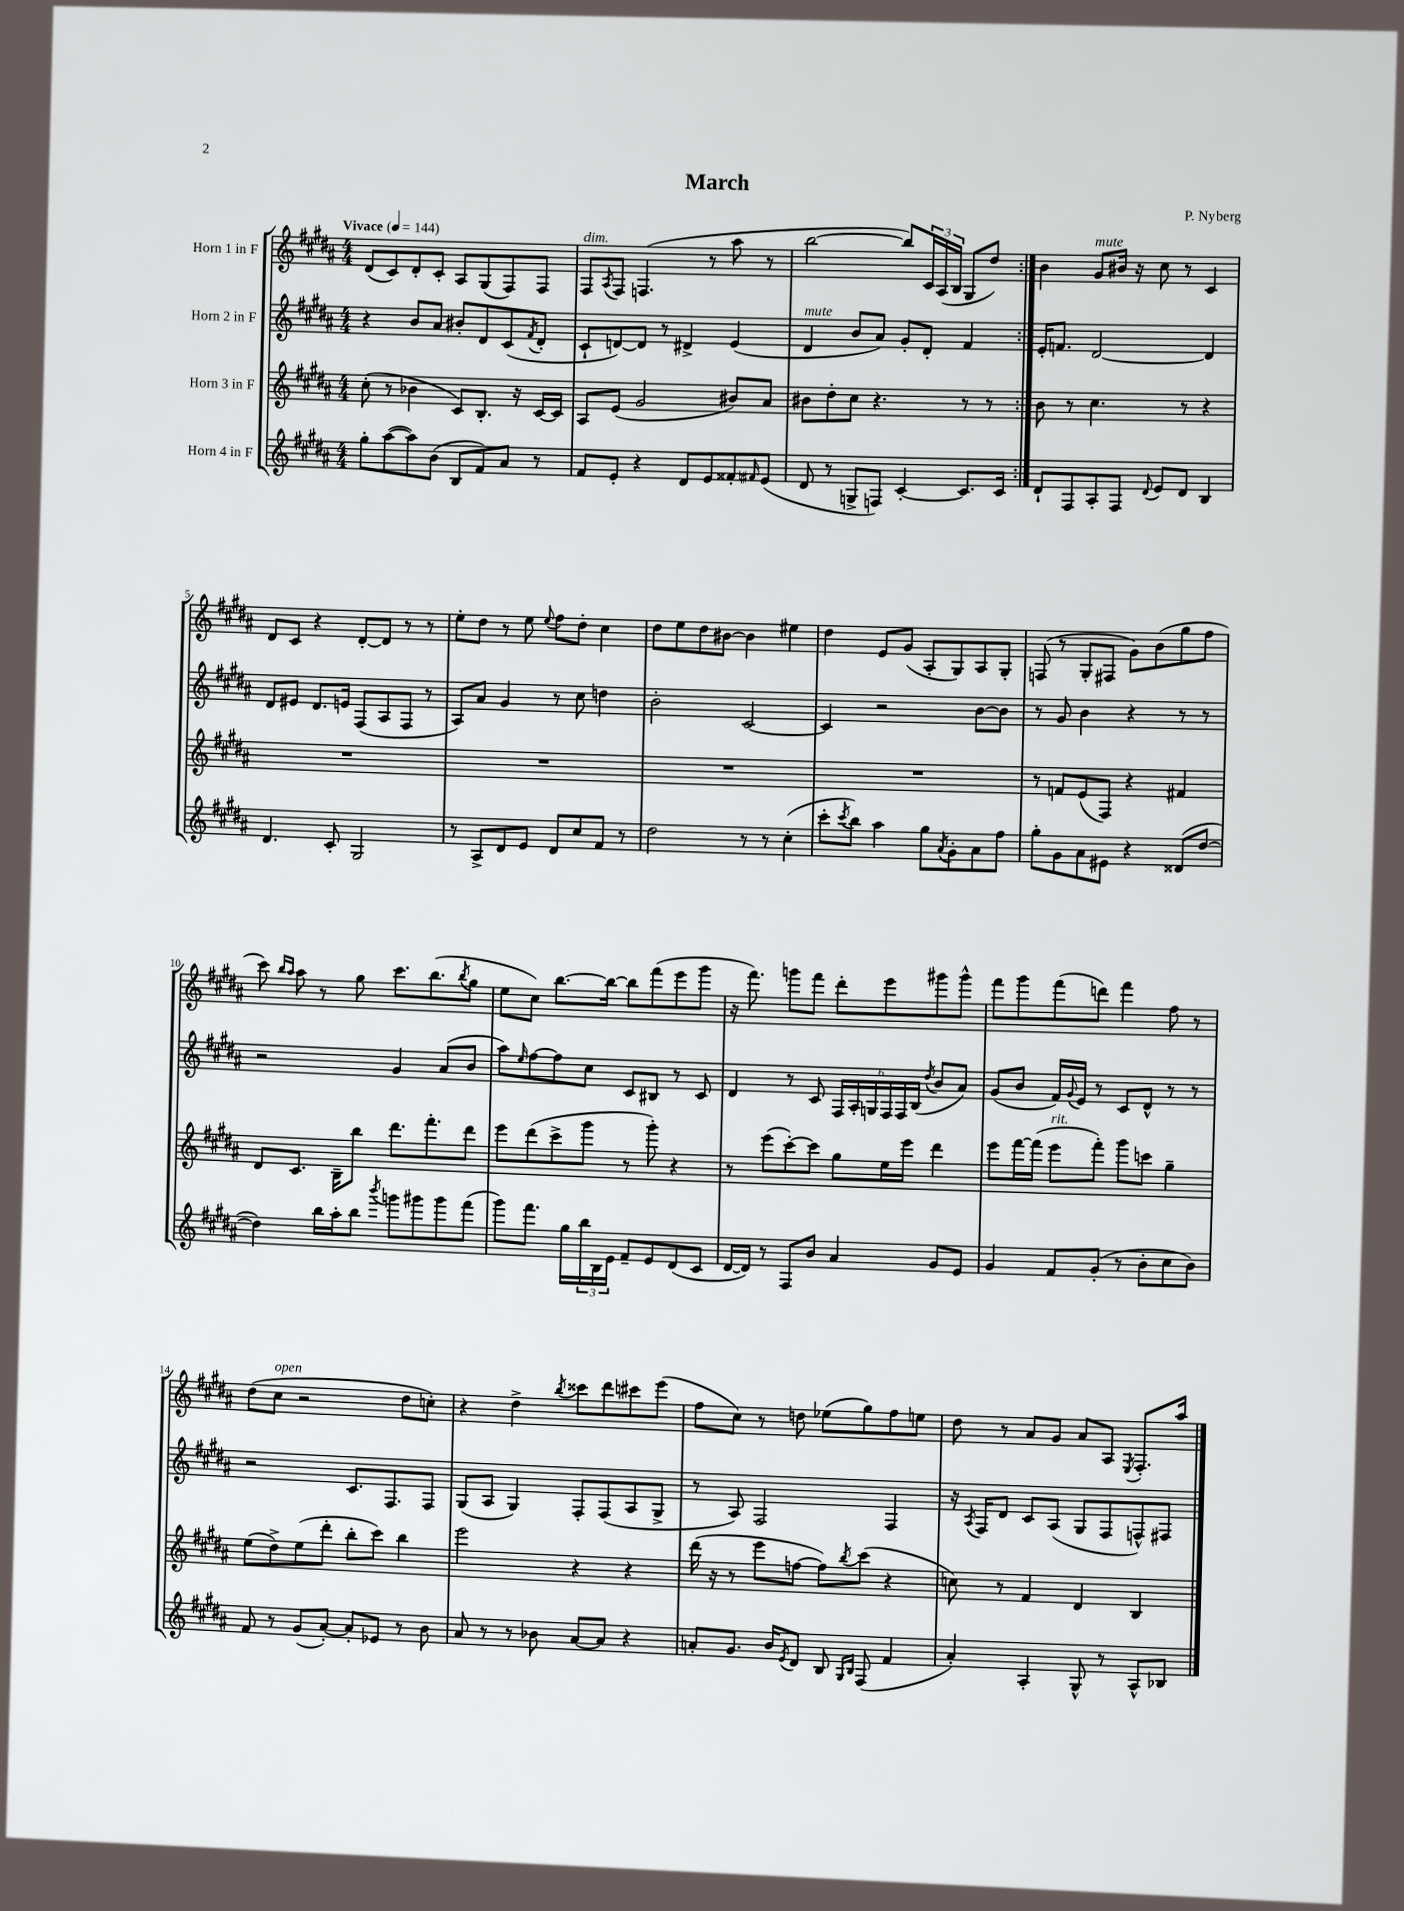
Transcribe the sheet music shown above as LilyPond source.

\header { title = "March" composer = "P. Nyberg" }
<<
\new StaffGroup <<
\new Staff = "s0" \with { instrumentName = "Horn 1 in F" } {
    \clef treble \key b \major \numericTimeSignature \time 4/4 \tempo "Vivace" 4 = 144
    \repeat volta 2 { dis'8( cis'8) dis'8-. cis'8-. ais8 gis8( fis8) fis8 |
    fis8^\markup { \italic "dim." } \acciaccatura { ais8 } fis8 f4.( r8 ais''8 r8 |
    b''2~ b''8) \tuplet 3/2 { cis'16 ais16( b16 } gis8 dis''8) | }
    b'4 gis'8^\markup { \italic "mute" } bis'16 r16 cis''8 r8 cis'4 |
    dis'8 cis'8 r4 dis'8~-. dis'8 r8 r8 |
    e''8-. dis''8 r8 e''8 \appoggiatura { e''8 } fis''8 dis''8-. cis''4 |
    dis''8 e''8 dis''8 bis'8~ bis'4 eis''4 |
    dis''4 e'8 gis'8( ais8-. gis8) ais8 gis8-. |
    f8( r8 gis8-. fis8 gis'8) b'8( gis''8 fis''8 |
    cis'''8) \grace { b''16 ais''16 } ais''8 r8 gis''8 cis'''8. b''8.( \acciaccatura { b''8 } gis''8 |
    e''8 cis''8) b''8.~ b''16~ b''8 fis'''8( e'''8 gis'''8 |
    r16 fis'''8.) g'''8 fis'''8 dis'''8-. e'''8 gis'''8 gis'''8-^ |
    fis'''8 gis'''8 fis'''8( d'''8) fis'''4 fis''8 r8 |
    dis''8( cis''8^\markup { \italic "open" } r2 dis''8 c''8-.) |
    r4 dis''4-> \acciaccatura { b''8 } cisis'''8 dis'''8 cis'''8 e'''8( |
    fis''8 cis''8) r8 d''8 ees''8( gis''8) fis''8 e''8 |
    dis''8 r8 ais'8 gis'8 ais'8 ais8 \acciaccatura { e8 } fis8.-. ais''16 \bar "|." |
}
\new Staff = "s1" \with { instrumentName = "Horn 2 in F" } {
    \clef treble \key b \major \numericTimeSignature \time 4/4
    \repeat volta 2 { r4 b'8 ais'8 bis'8-. dis'8 cis'8( \acciaccatura { fis'8 } dis'8-. |
    cis'8-! d'8~) d'8 r8 dis'4-> e'4( |
    dis'4^\markup { \italic "mute" } b'8 ais'8) gis'8-. dis'8-. fis'4 | }
    e'16-. f'8. dis'2~ dis'4 |
    dis'8 eis'8 dis'8. e'16 fis8( ais8 fis8 r8 |
    ais8) ais'8 gis'4 r8 cis''8 d''4 |
    b'2-. cis'2~ |
    cis'4 r2 b'8~ b'8 |
    r8 gis'8 b'4 r4 r8 r8 |
    r2 gis'4 ais'8( b'8 |
    ais''8) \grace { e''16 } fis''8~ fis''8 cis''8 cis'8 bis8 r8 cis'8 |
    dis'4 r8 cis'8 \tuplet 6/4 { fis16 ais16-. g16 fis16 fis16 b16( } \acciaccatura { dis''8 } b'8 ais'8) |
    gis'8( b'8 fis'16) \appoggiatura { gis'8 } e'16 r8 cis'8 dis'8-^ r8 r8 |
    r2 cis'8. fis8. fis8 |
    gis8( ais8 gis4) fis8-. fis8( ais8 gis8-> |
    r8 ais8) fis2 fis4 |
    r16 \acciaccatura { ais8 } fis16 dis'8 cis'8 ais8( gis8 fis8 f8-^) fis8 \bar "|." |
}
\new Staff = "s2" \with { instrumentName = "Horn 3 in F" } {
    \clef treble \key b \major \numericTimeSignature \time 4/4
    \repeat volta 2 { cis''8-.( r8 bes'4 cis'8) b8.-. r16 cis'16~ cis'16 |
    ais8 e'8( gis'2 bis'8) ais'8 |
    bis'8 dis''8-. cis''8 r4. r8 r8 | }
    b'8 r8 cis''4. r8 r4 |
    R1 |
    R1 |
    R1 |
    R1 |
    r8 f'8 e'8( fis8) r4 fis'4 |
    dis'8 cis'8. b16-- b''8 dis'''8. fis'''8.-. dis'''8 |
    e'''8 dis'''8( cis'''8-> gis'''8 r8 gis'''8-.) r4 |
    r8 e'''8( cis'''8~-.) cis'''8 gis''8 e''16 e'''16 dis'''4 |
    e'''8 fis'''16~ fis'''16( e'''8^\markup { \italic "rit." } fis'''8-.) gis'''8 c'''8 gis''4-- |
    e''8( dis''8->) e''8( dis'''8-. b''8-. cis'''8) b''4 |
    e'''2 r4 r4 |
    dis'''16( r16 r8 e'''8 f''8~ f''8) \acciaccatura { b''8 } cis'''8( r4 |
    c''8) r8 fis'4 dis'4 b4 \bar "|." |
}
\new Staff = "s3" \with { instrumentName = "Horn 4 in F" } {
    \clef treble \key b \major \numericTimeSignature \time 4/4
    \repeat volta 2 { gis''8-. ais''8~( ais''8) b'8( b8 fis'8) ais'8 r8 |
    fis'8 e'8-. r4 dis'8 e'8 fisis'8-. \grace { fis'16 } e'8( |
    dis'8 r8 g8-> f8) cis'4~-. cis'8. cis'16 | }
    dis'8-! fis8 ais8-. fis8 \appoggiatura { dis'8 } e'8 dis'8 b4 |
    dis'4. cis'8-. gis2 |
    r8 ais8-> dis'8 e'8 dis'8 cis''8 fis'8 r8 |
    dis''2 r8 r8 cis''4-.( |
    cis'''8-. \acciaccatura { cis'''8 } b''8) ais''4 gis''8 \acciaccatura { ais'8 } gis'8-. ais'8 fis''8 |
    gis''8-. gis'8 ais'8 eis'8 r4 disis'8( dis''8~ |
    dis''4) b''16 ais''16-. b''8 \acciaccatura { b'''8 } g'''8 gis'''8 gis'''8 fis'''8( |
    gis'''8) fis'''8. gis''16 \tuplet 3/2 { b''16 b16 e'16 } fis'8-- e'8 dis'8( cis'8 |
    dis'16~ dis'16) r8 fis8 b'8 ais'4 gis'8 e'8 |
    gis'4 fis'8 gis'8-.( r8 b'8-. cis''8 b'8) |
    fis'8 r8 gis'8( ais'8~-.) ais'8-. ees'8 r8 b'8 |
    ais'8 r8 r8 bes'8 ais'8~ ais'8 r4 |
    a'8-. gis'8. b'16 \acciaccatura { e'8 } dis'8 b8 \grace { gis16 b16 } fis8( fis'4 |
    ais'4-.) ais4-. gis8-^ r8 ais8-^ bes8 \bar "|." |
}
>>
>>
